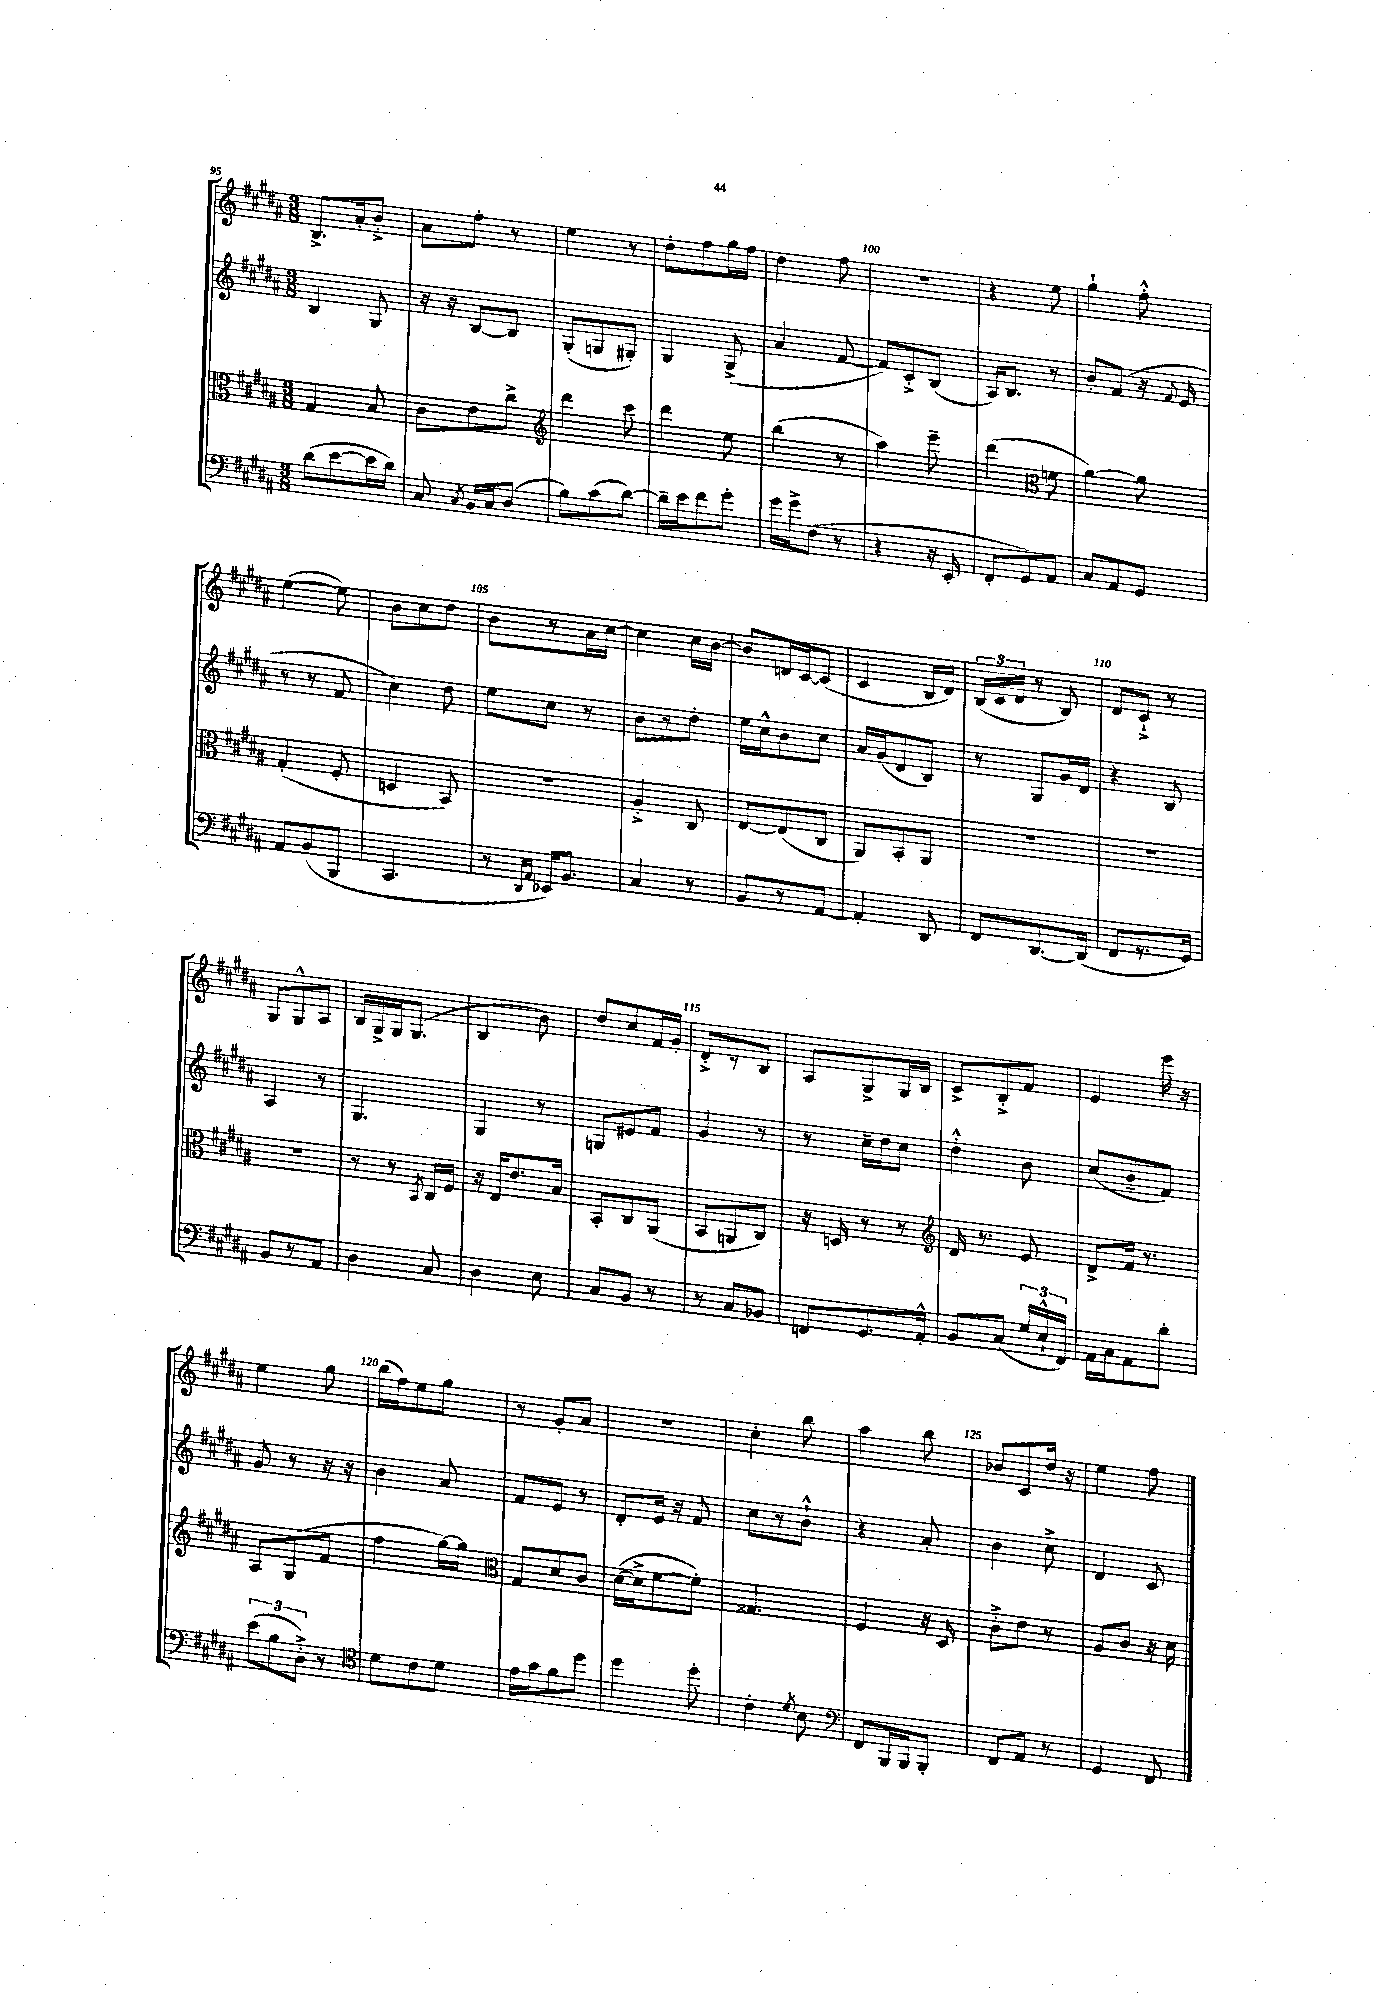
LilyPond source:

<<
\new StaffGroup <<
\new Staff = "s0" {
    \clef treble \key b \major \numericTimeSignature \time 3/8
    \autoBeamOff b8.[-> ais'16-. b'8]-.-> |
    ais'8[ fis''8]-. r8 |
    e''4 r8 |
    dis''8[-. fis''8 gis''16 fis''16] |
    dis''4 fis''8 |
    R4. |
    r4 e''8 |
    gis''4-! fis''8-.-^ |
    e''4~( e''8) |
    b'8[ cis''8 dis''8] |
    b'8[ r8 ais'16 cis''16]~ |
    cis''4 cis''16[ b'16]~ |
    b'8[ d'16 cis'16~ cis'8]( |
    cis'4 b16[ dis'16]) |
    \tuplet 3/2 { b16[( cis'16 dis'16] } r8 b8) |
    dis'8[ cis'8]-!-> r8 |
    gis8[ gis8-^ ais8] |
    b16[ gis16-> gis16 gis8.]( |
    b4 b'8) |
    dis''8[ cis''8 fis'16 gis'16]-. |
    dis'8[-.-> r8 b8] |
    ais8[ gis8-> gis16 b16] |
    cis'8[-> b8-.-> fis'8] |
    e'4 e'''16 r16 |
    e''4 gis''8 |
    b''16[( fis''16) e''8 gis''8] |
    r8 gis'8[-. ais'8] |
    R4. |
    cis''4-. b''8 |
    ais''4 b''8 |
    bes'8[ cis'8 dis''16] r16 |
    e''4 fis''8 \bar "|." |
}
\new Staff = "s1" {
    \clef treble \key b \major \numericTimeSignature \time 3/8
    \autoBeamOff b4 gis8 |
    r16 r16 b8[~ b8] |
    gis8[-.( g8 gis8]-.) |
    gis4 gis8->( |
    ais'4 fis'8~ |
    fis'8[) cis'8-.-> b8]( |
    ais16[) b8.] r8 |
    b'8[-. fis'8]( r16 \appoggiatura { fis'8 } e'16 |
    r8 r8 fis'8 |
    cis''4) dis''8 |
    e''8[ cis''8] r8 |
    b'8[ r8 dis''8]-. |
    e''16[ cis''16-^ b'8 cis''8] |
    ais'16[ gis'16( dis'8 b8]) |
    r8 gis8[ gis'16 dis'16] |
    r4 b8 |
    ais4 r8 |
    gis4. |
    gis4 r8 |
    g8[ eis'8 fis'8] |
    gis'4 r8 |
    r8 cis''16[-- dis''16 cis''8] |
    dis''4-.-^ b'8 |
    cis''8[( b'8-- fis'8]) |
    gis'8 r8 r16 r16 |
    b'4 ais'8 |
    fis'8[ e'8] r8 |
    dis'8[-. e'16] r16 fis'8 |
    cis''8[ r8 b'8]-!-^ |
    r4 ais'8-. |
    b'4 cis''8-> |
    dis'4 cis'8 \bar "|." |
}
\new Staff = "s2" {
    \clef alto \key b \major \numericTimeSignature \time 3/8
    \autoBeamOff gis4 b8 |
    cis'8[ e'8 cis''8]-> |
    \clef treble dis'''4 cis'''8 |
    dis'''4 e''8 |
    b''4( r8 |
    ais''4) e'''8-- |
    dis'''4( \clef alto f'8 |
    ais'4~) ais'8 |
    gis4-.( fis8-. |
    d4 b,8) |
    r4. |
    ais4-.-> cis8 |
    e8[~ e8( cis8] |
    ais,8[) b,8-. ais,8] |
    R4. |
    R4. |
    R4. |
    r8 r8 \acciaccatura { b,8 } cis16[ fis16] |
    r16 e16[ e'8. b16] |
    b,8[-. cis8 ais,8]( |
    b,8[ a,8 cis8]) |
    r16 d16 r8 r8 |
    \clef treble dis'16 r8. e'8 |
    dis'8[-> fis'16] r8. |
    ais8[ gis8( fis'8] |
    fis''4 gis''16[~) gis''16] |
    \clef alto gis8[ dis'8 cis'8] |
    dis'16[~( dis'16-> fis'8~ fis'8]-.) |
    gisis4. |
    fis4 r16 dis16 |
    cis'8[-.-> e'8] r8 |
    ais8[ cis'8] r16 dis'16 \bar "|." |
}
\new Staff = "s3" {
    \clef bass \key b \major \numericTimeSignature \time 3/8
    \autoBeamOff dis'8[( e'8~ e'16 dis'16]) |
    cis8 \acciaccatura { cis8 } b,16[ cis16 dis8]( |
    b8[) cis'8( dis'8]~) |
    dis'16[-- e'16 fis'8 gis'8]-. |
    gis'16[ gis'16-> fis8]( r8 |
    r4 r16 e,16-. |
    fis,8[-. gis,8) ais,8] |
    cis8[ ais,8 gis,8] |
    ais,8[ b,8( b,,8] |
    cis,4. |
    r8 \grace { dis,16[ ais,16] } ees,16[) b,8.] |
    cis4 r8 |
    b,8[ r8 ais,8]~ |
    ais,4-. dis,8 |
    fis,8[ dis,8.~ dis,16]( |
    fis,8[ r8. gis,16]) |
    b,8[ r8 ais,8] |
    dis4 cis8 |
    dis4 e8 |
    cis8[ b,8] r8 |
    r8 cis8[ bes,8] |
    f,8[ gis,8. ais,16]-.-^ |
    b,8[ cis8]( \tuplet 3/2 { gis16[ e16-!-^ fis,16]) } |
    ais,16[ cis16 ais,8 dis'8]-. |
    \tuplet 3/2 { e'8[( b8 dis8]-.->) } r8 |
    \clef tenor dis'8[ cis'8 dis'8] |
    e'16[ gis'16 fis'8 dis''8] |
    dis''4 dis''8-. |
    cis'4-. \acciaccatura { dis'8 } b8 |
    \clef bass fis,8[ b,,16 b,,16 b,,8]-. |
    fis,8[ ais,8] r8 |
    gis,4 fis,8 \bar "|." |
}
>>
>>
\layout { \context { \Score currentBarNumber = #95 \override BarNumber.break-visibility = ##(#f #t #t) barNumberVisibility = #(every-nth-bar-number-visible 5) } }
